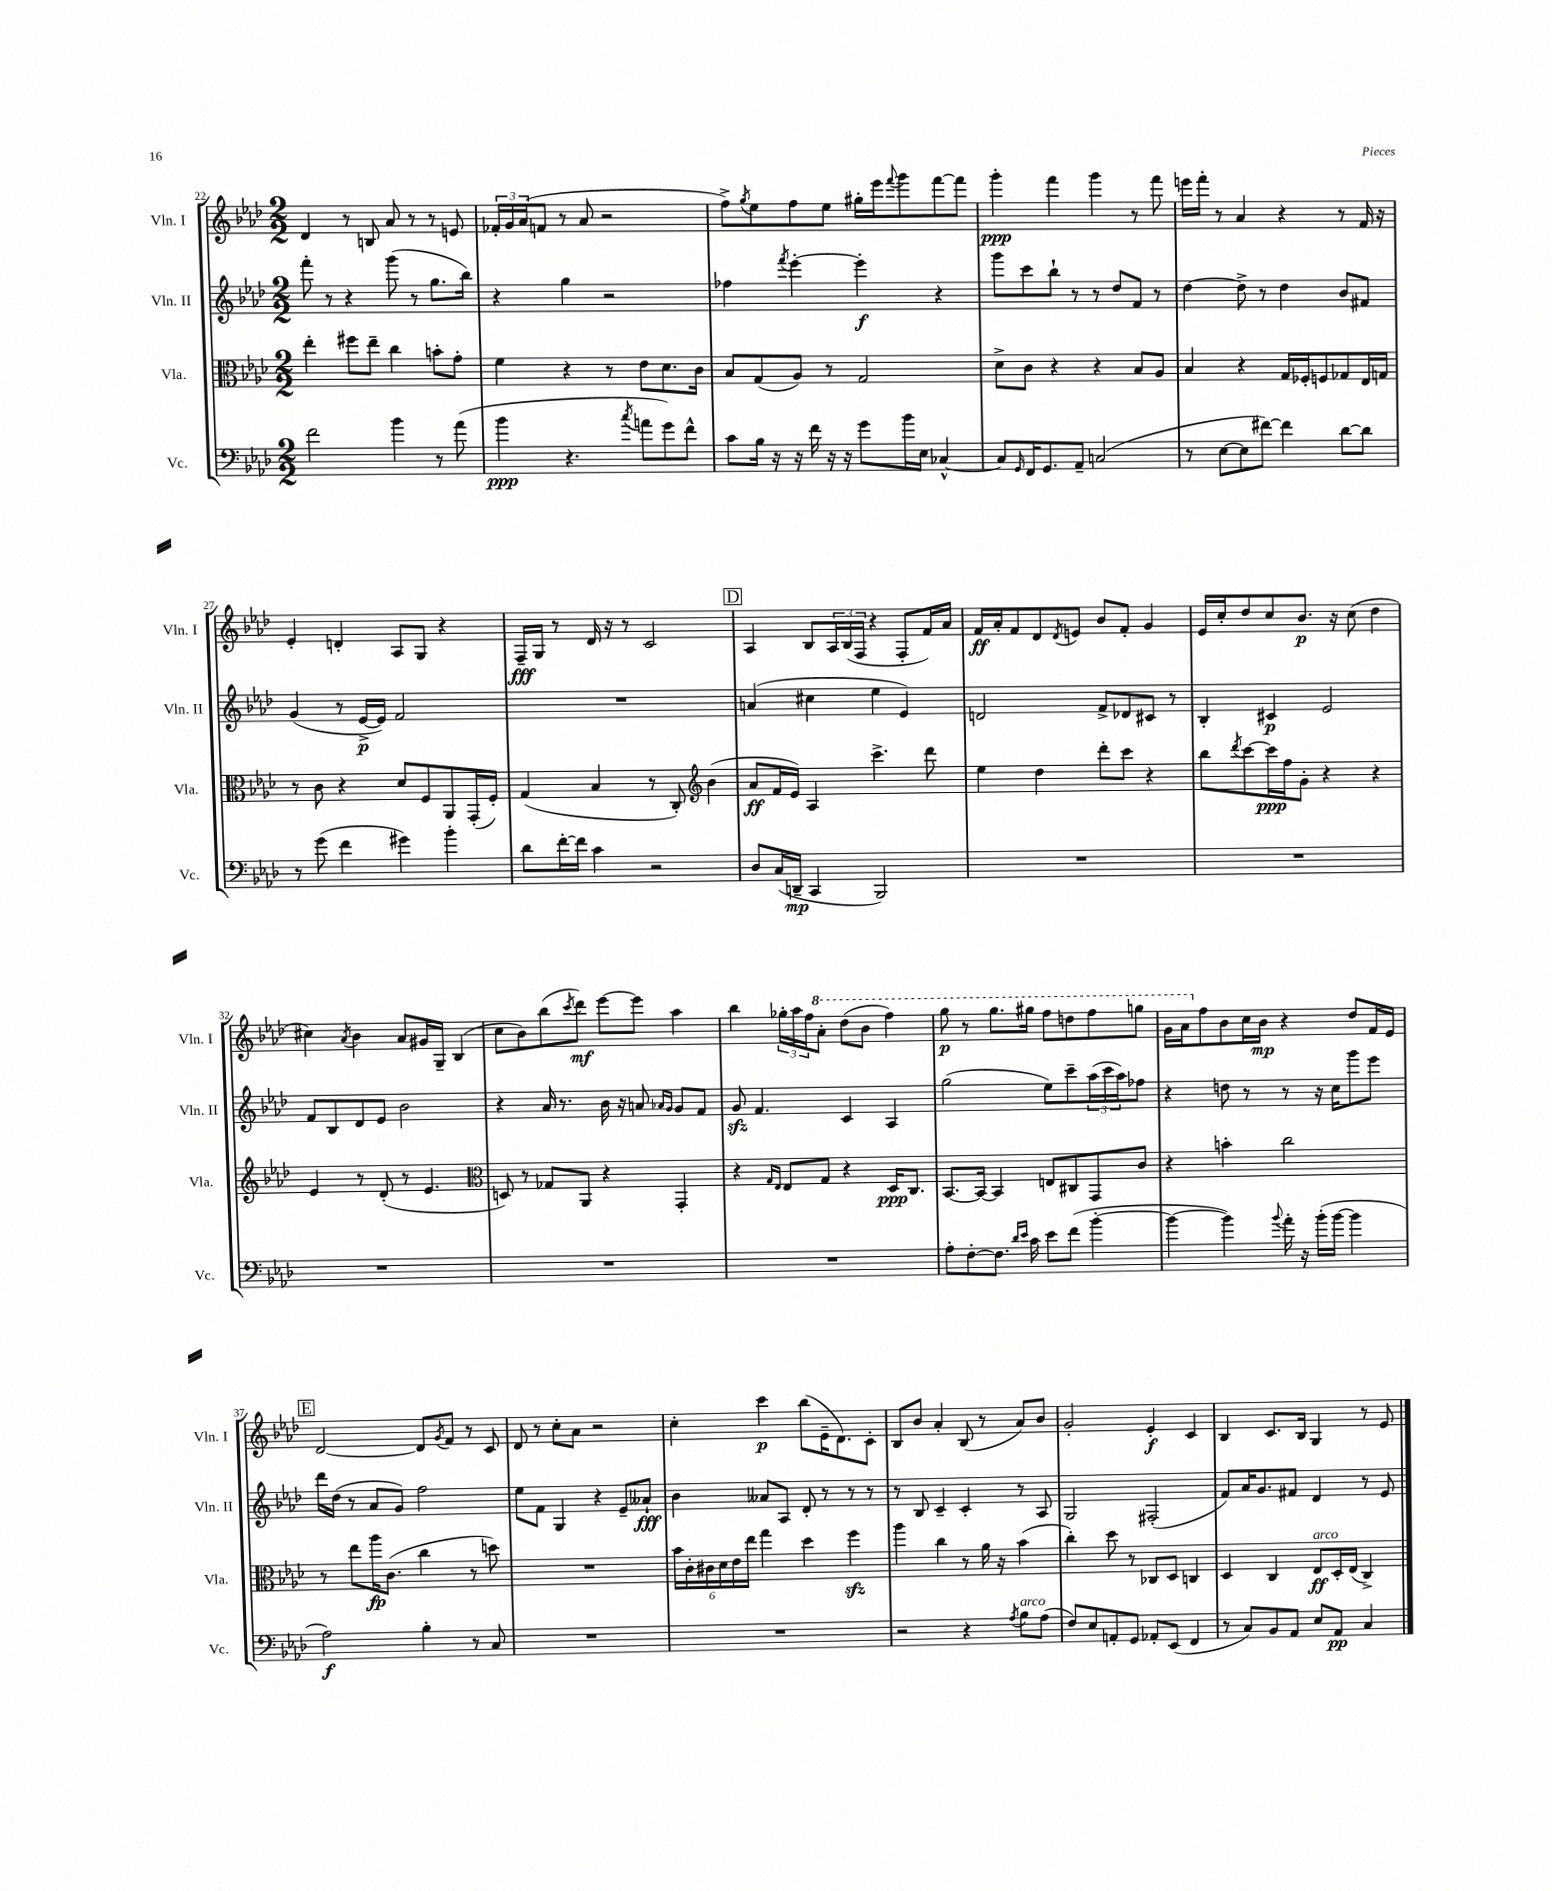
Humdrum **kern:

**kern	**kern	**kern	**kern
*staff4	*staff3	*staff2	*staff1
*clefF4	*clefC3	*clefG2	*clefG2
*k[b-e-a-d-]	*k[b-e-a-d-]	*k[b-e-a-d-]	*k[b-e-a-d-]
*M2/2	*M2/2	*M2/2	*M2/2
2f	4ee-'	8fff'	4d-
.	.	8r	.
.	8ff#	4r	8r
.	8ee-~	.	8B
4b-	4cc	(8ggg	8a-
.	.	8r	8r
8r	8b'	8.gg	8r
(8a-	8g'	.	8e
.	.	16bb-)	.
=	=	=	=
4b-	4f	4r	24f-'
.	.	.	24g
.	.	.	(24a-
.	.	.	8f
4.r	4r	4gg	8r
.	.	.	8a-
.	8r	2r	2r
8qcc	.	.	.
8a	8e-	.	.
8g)	8.d-	.	.
8f^^	.	.	.
.	16c	.	.
=	=	=	=
8c	8B-	4ff-	8ff^)
.	.	.	8qgg
16B-	(8G	.	8ee-
16r	.	.	.
.	.	8qfff	.
16r	8A-)	[4eee-'	8ff
16f	.	.	.
16r	8r	.	8ee-
16r	.	.	.
8g	2G	4eee-']	16gg#'
.	.	.	16eee-
.	.	.	8qqfff
16b-	.	.	8ggg
16E-	.	.	.
[4C-^^	.	4r	[8fff
.	.	.	8fff]
=	=	=	=
8C-]	8d-^	8ggg	4ggg'
16qqGG	.	.	.
16FF	8c	8ccc	.
8.GG	.	.	.
.	4r	8bb-`	4fff
8AA-~	.	8r	.
(2C	4r	8r	4ggg
.	.	8dd-	.
.	8B-	8f	8r
.	8A-	8r	8fff
=	=	=	=
8r	4B-	[4dd-	16eee
.	.	.	16fff'
[8E-	.	.	8r
8E-]	4r	8dd-^]	4a-
[8f#)	.	8r	.
4f#]	16G	4dd-	4r
.	16F-'	.	.
.	8F	.	.
[8d-	8G-	8b-	8r
8d-]	16E-	8f#	16f
.	16G	.	16r
=	=	=	=
8r	8r	(4g	4e-'
(8g	8c	.	.
4f	4r	8r	4d'
.	.	[16e-^	.
.	.	16e-])	.
4g#)	8d-	2f	8A-
.	8F	.	8G
4b-'	8AA-	.	4r
.	(16GG'	.	.
.	16F')	.	.
=	=	=	=
8d-	(4G	1r	16F~
.	.	.	16G
[16f'	.	.	8r
16f]	.	.	.
4c	4B-	.	16d-
.	.	.	16r
.	.	.	8r
2r	8r	.	2c
.	8C')	.	.
*	*clefG2	*	*
.	(4b-	.	.
=	=	=	=
8D-	8a-	(4a	4A-
(16C	16f	.	.
16DD~	16e-)	.	.
4CC	4A-	4cc#	8B-
.	.	.	24A-
.	.	.	(24B-
.	.	.	24F
2BBB-)	4.ccc^	4ee-	4r
.	.	4e-)	8F'
.	8ddd-	.	16f)
.	.	.	16a-
=	=	=	=
1r	4ee-	2d	16f
.	.	.	16a-'
.	.	.	8f
.	4dd-	.	8d-
.	.	.	8qd-
.	.	.	8e
.	8ddd-'	8f^	8b-
.	8ccc	8d-	8f'
.	4r	8c#	4g
.	.	8r	.
=	=	=	=
1r	8bb-	4B-'	16e-
.	.	.	16cc'
.	8qddd-	.	.
.	[8ccc	.	8dd-
.	16ccc]	4c#	8cc
.	16ff	.	.
.	8g'	.	8.b-
.	4r	2e-	.
.	.	.	16r
.	.	.	(8cc
.	4r	.	4dd-
=	=	=	=
1r	4e-	8f	4cc#)
.	.	8B-	.
.	.	.	8qa-
.	8r	8d-	4b-
.	(8d-'	8e-	.
.	8r	2b-	8a-
.	4.e-	.	16g#
.	.	.	16G~
.	.	.	(4B-
=	=	=	=
*	*clefC3	*	*
1r	8D)	4r	8cc
.	8r	.	8b-)
.	8G-	16a-	(8bb-
.	.	8.r	.
.	.	.	8qccc
.	8AA-	.	8ddd-)
.	4r	16b-	[8eee-
.	.	16r	.
.	.	8a	8eee-]
.	.	16qqa-	.
.	.	16qqg	.
.	4GG'	8g	4aa-
.	.	8f	.
=	=	=	=
1r	4r	8g	4bb-
.	.	4.f	.
.	16qqG	.	.
.	16qqE-	.	.
.	8E-	.	24gg-'
.	.	.	24aa-
.	.	.	24ff
.	8G	.	8aa-'
.	4r	4c	(8ddd-
.	.	.	8bb-
.	16D-	4A-	4fff)
.	8.C	.	.
=	=	=	=
8A-'	[8.BB-	(2gg	8ggg
[8F'	.	.	8r
.	16BB-_	.	.
8.F]	4BB-]	.	8.ggg
16qqd-	.	.	.
16qqe-	.	.	.
16c	.	.	16ggg#
8e-	8E	8ee-)	8fff
(8f	8C#	8ccc~	8ddd
[4b-'	8GG	(24aa-	8fff
.	.	24ccc	.
.	.	24aa-)	.
.	8c	8ff-	8ggg
=	=	=	=
4b-_	4r	4r	16gg
.	.	.	16aa-
.	.	.	8ff
4b-])	4b'	8dd	8b-
.	.	8r	16cc
.	.	.	16b-
8qqb-	.	.	.
16a-'	2cc	8r	4r
16r	.	.	.
(16b-'	.	16r	.
[16b-	.	16cc	.
4b-]	.	8ggg	8dd-
.	.	8eee-	16f
.	.	.	16e-
=	=	=	=
2A-)	8r	16ddd-	[2d-
.	.	(16dd-	.
.	8ee-	8r	.
.	16aa-	8a-	.
.	(8.c	.	.
.	.	8g)	.
4B-'	4cc	2ff	8d-]
.	.	.	8qg
.	.	.	8f
8r	8r	.	8r
8C	8dd)	.	8c
=	=	=	=
1r	1r	8ee-	8d-
.	.	8f	8r
.	.	4G	8cc'
.	.	.	8a-
.	.	4r	2r
.	.	8e-~	.
.	.	8a--`	.
=	=	=	=
1r	24b-	4b-	4cc'
.	24c'	.	.
.	24c#	.	.
.	24d-	.	.
.	24e-	.	.
.	24ee-	.	.
.	4gg	8a--	4ccc
.	.	8A-	.
.	4dd-	8d-'	(8bb-
.	.	8r	16e-~
.	.	.	8.d-)
.	4ff	8r	.
.	.	8r	8c'
=	=	=	=
2r	4aa-	8r	8B-
.	.	8B-	8b-
.	4cc	4c~	4a-'
4r	8r	4c'	(8B-
.	16a-	.	8r
.	16r	.	.
8qA-	.	.	.
8B-	(4b-	8r	8a-)
(8A-	.	8A-	8b-
=	=	=	=
8F)	4cc')	2G	2g'
8E-	.	.	.
8AA'	8dd-	.	.
8GG	8r	.	.
8AA-'	8C-	(2F#'	4e-'
(8EE-	8D-	.	.
4FF	4C	.	4c
=	=	=	=
8r	4D-	8f)	4B-
8C)	.	16a-	.
.	.	8.g	.
8BB-	4C	.	8.c
8AA-	.	8f#	.
.	.	.	16B-
8E-	8E-	4d-	4G
8AA-	16D-'	.	.
.	(16E-	.	.
4C	4C^)	8r	8r
.	.	8e-	8e-
==	==	==	==
*-	*-	*-	*-
